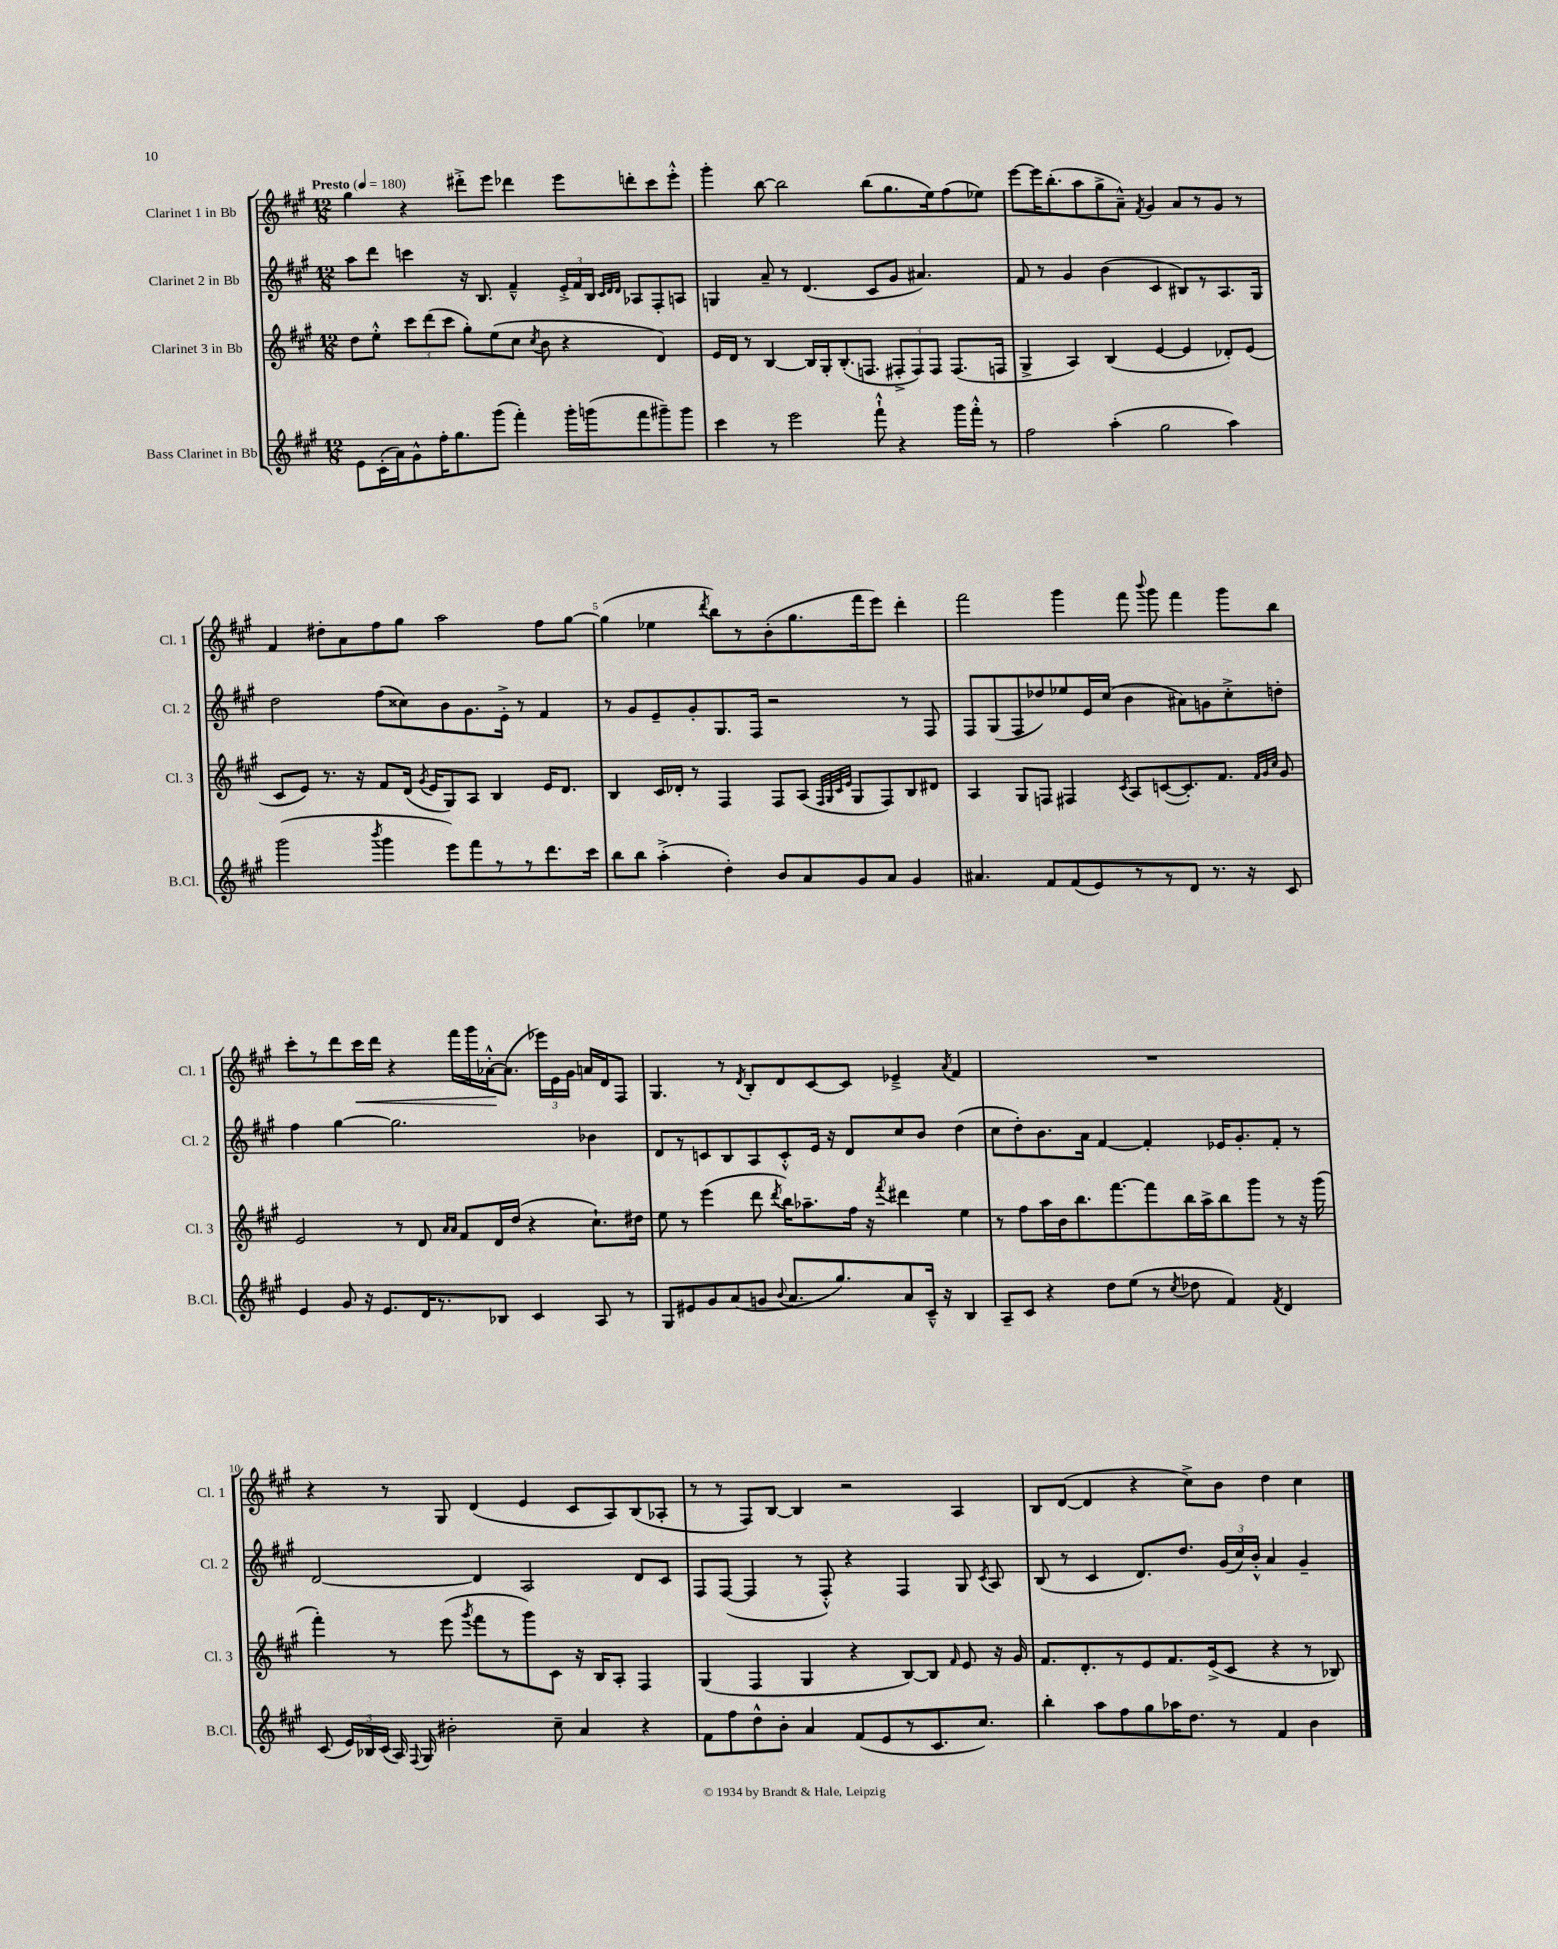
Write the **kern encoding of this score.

**kern	**kern	**kern	**kern	**dynam
*part4	*part3	*part2	*part1	*part1
*staff4	*staff3	*staff2	*staff1	*staff1
*I"Bass Clarinet in Bb	*I"Clarinet 3 in Bb	*I"Clarinet 2 in Bb	*I"Clarinet 1 in Bb	*
*I'B.Cl.	*I'Cl. 3	*I'Cl. 2	*I'Cl. 1	*
*clefG2	*clefG2	*clefG2	*clefG2	*
*k[f#c#g#]	*k[f#c#g#]	*k[f#c#g#]	*k[f#c#g#]	*
*M12/8	*M12/8	*M12/8	*M12/8	*
*MM180	*MM180	*MM180	*MM180	*
=1	=1	=1	=1	=1
!	!	!	!LO:TX:a:B:t=Presto	!
8e\L	8dd\L	8aa\L	4gg#\	.
(16c#'\L	8ee'^^\J	8ddd\J	.	.
16a\J)	.	.	.	.
8g#^^\	12ccc#\L	4cccn\	4r	.
.	(12ddd\	.	.	.
16ff#'\K	.	.	.	.
.	12ccc#\J	.	.	.
8.gg#\	.	.	.	.
.	8gg#'\L)	16r	8ddd#X'^\L	.
.	.	8.B/	.	.
(8ggg#\J	(8ee\	.	8eee\J	.
4fff#'\)	8cc#\J	4f#~^^/	4ddd-X\	.
.	8qcc#/	.	.	.
.	8b\	.	.	.
16ggg#'\LL	4r	24e'^/LL	8eee\L	.
.	.	24f#/	.	.
(16gggn\J	.	.	.	.
.	.	24B/JJ	.	.
.	.	32qqc#/LLL	.	.
.	.	32qqd/	.	.
.	.	32qqd/JJJ	.	.
8fff#\	.	8A-X/L	8dddn'\	.
8ggg#X~\)	4d/)	8F#'/	8ccc#\	.
8ggg#\J	.	8An/J	8eee'^^\J	.
=2	=2	=2	=2	=2
4ccc#\	16e/LL	4Gn/	4ggg#'\	.
.	16d/JJ	.	.	.
.	8r	.	.	.
8r	[4B/	8a~/	[8bb\	.
2eee\	.	8r	2bb\]	.
.	16B/LL]	(4.d/	.	.
.	16G#'/J	.	.	.
.	(8.B'/	.	.	.
.	8.Fn/J	.	.	.
8fff#`^^\	.	8c#/L	(8bb\L	.
4r	12F#X'^/L	8g#/J	8.gg#\	.
.	12F#/)	.	.	.
.	.	4.a#X/)	.	.
.	12F#/J	.	.	.
.	.	.	16ee\k)	.
16ggg#\LL	(8.F#/L	.	(8ff#\	.
16fff#'^^\JJ	.	.	.	.
8r	.	.	8ee-X\J)	.
.	16Fn/Jk	.	.	.
=3	=3	=3	=3	=3
2ff#\	4G#^/	8f#/	[8eee\L	.
.	.	8r	16eee\K]	.
.	.	.	(8.bb'\	.
.	4A/)	4g#/	.	.
.	.	.	8aa\	.
(4aa'\	(4B/	(4b\	8gg#^\	.
.	.	.	8a~^^\J)	.
.	.	.	8qf#/	.
2gg#\	[4e/	4c#/	4g#/	.
.	4e/]	8B#X/L)	8a/L	.
.	.	8r	8r	.
4aa\)	8d-X'/L)	8.A/	8g#/J	.
.	(8e/J	.	8r	.
.	.	16G#/Jk	.	.
!!LO:LB:g=z
=4	=4	=4	=4	=4
(2ggg#\	8c#/L	2dd\	4f#/	.
.	8e/J)	.	.	.
.	8.r	.	8dd#X'\L	.
.	.	.	8a\	.
.	16r	.	.	.
8qbbb/	.	.	.	.
4ggg#\	8f#/L	(8ff#\L	8ff#\	.
.	(16d/Jk	8cc##X\)	8gg#\J	.
.	8qg#/	.	.	.
.	16e/KL	.	.	.
8eee\L)	8G#/)	8b\	2aa\	.
8fff#\	8A/J	8.g#\	.	.
8r	4B/	.	.	.
.	.	16e'^\Jk	.	.
8r	.	8r	.	.
8.ddd\	16e/KL	4f#/	8ff#\L	.
.	8.d/J	.	.	.
.	.	.	[8gg#\J	.
16ccc#\Jk	.	.	.	.
=5	=5	=5	=5	=5
8bb\L	4B/	8r	(4gg#\]	.
8bb\J	.	8g#/L	.	.
(4aa'^\	16c#/LL	8e~/	4ee-X\	.
.	16d-X'/JJ	.	.	.
.	8r	8g#'/	.	.
.	.	.	8qddd/	.
4dd'\)	4F#/	8.G#/	8bb\L)	.
.	.	.	8r	.
.	.	16F#/Jk	.	.
8b/L	8F#/L	2r	(8b'\	.
8a/	(8A/J	.	8.gg#\	.
.	32qqF#/LLL	.	.	.
.	32qqG#/	.	.	.
.	32qqc#/	.	.	.
.	32qqe/JJJ	.	.	.
8g#/	8G#/L	.	.	.
.	.	.	16fff#\k	.
8a/J	8F#/)	.	8eee\J)	.
4g#/	8B/	8r	4ddd'\	.
.	8d#X/J	8F#/	.	.
=6	=6	=6	=6	=6
4.a#X/	4A/	8F#/L	2fff#\	.
.	.	(8G#/	.	.
.	8G#/L	8F#/	.	.
8f#/L	8Fn/J	8dd-X/)	.	.
(8f#/	4F#X/	8ee-X/	4ggg#\	.
8e/)	.	16e/L	.	.
.	.	(16cc#/JJ	.	.
.	8qc#/	.	.	.
8r	8A/L	4b\	8fff#\	.
.	.	.	8qqbbb/	.
8r	([8cn/	.	8ggg#\	.
8d/J	8.c'/])	8a#X\L)	4fff#\	.
8.r	.	8gn\	.	.
.	8.f#/J	.	.	.
.	.	8cc#'^\	8ggg#\L	.
16r	.	.	.	.
.	32qqf#/LLL	.	.	.
.	32qqg#/	.	.	.
.	32qqcc#/JJJ	.	.	.
8c#/	8g#/	8ddn'\J	8bb\J	.
!!LO:LB:g=z
=7	=7	=7	=7	=7
4e/	2e/	4ff#\	8ccc#'\L	.
.	.	.	8r	.
8g#/	.	[4gg#\	8ddd\	.
!	!	!	!	!LO:HP:b
16r	.	.	16ccc#\L	<
8.e/L	.	.	16ddd\JJ	.
.	8r	2.gg#\]	4r	.
16d/K	8d/	.	.	.
8.r	.	.	.	.
.	16qqa/LL	.	.	.
.	16qqa/JJ	.	.	.
.	8f#/L	.	16fff#\LL	.
.	.	.	16ggg#\	.
8B-X/J	16d/L	.	[16a-X'^^\J	.
.	(16dd/JJ	.	(8.a-\J]	[
4c#/	4r	.	.	.
.	.	.	24eee-X\LL)	.
.	.	.	24e\	.
.	.	.	24g#\JJ	.
8A/	8.cc#`\L)	4b-X\	16an/LL	.
.	.	.	16d/J	.
8r	.	.	8F#/J	.
.	16dd#X\Jk	.	.	.
=8	=8	=8	=8	=8
8G#/L	8ee\	8d/L	4.G#/	.
8e#X/	8r	8r	.	.
8g#/	(4eee\	8cn/	.	.
(8a/	.	8B/	8r	.
.	.	.	8qd/	.
8gn/J	8ddd\	8A/	8B'/L	.
8qqb/	8qddd/	.	.	.
8.a/L	16bb\KL)	8c'^^/	8d/	.
.	8.aa-X~\	.	.	.
.	.	16e/Jk	[8c#/	.
8.gg#/)	.	16r	.	.
.	16ff#\Jk	8d/L	8c#/J]	.
.	16r	.	.	.
.	8qfff#/	.	.	.
8a/	4ddd#X\	8cc#/	4e-X~^/	.
16c#~^^/Jk	.	8b/J	.	.
16r	.	.	.	.
.	.	.	8qa/	.
4B/	4ee\	(4dd\	4f#/	.
=9	=9	=9	=9	=9
8A~/L	8r	8cc#\L	1.r	.
8c#/J	8ff#\L	8dd'\)	.	.
4r	16aa\L	8.b\	.	.
.	16b\J	.	.	.
.	8.bb\	.	.	.
.	.	16a\Jk	.	.
8dd\L	.	[4f#/	.	.
.	[8.fff#\	.	.	.
(8ee\J	.	.	.	.
8r	8fff#\]	4f#'/]	.	.
8qcc#/	.	.	.	.
8dd-X\	16bb\L	.	.	.
.	16aa^\J	.	.	.
4f#/)	8bb\	16e-X/KL	.	.
.	.	8.g#'/	.	.
.	8ggg#\J	.	.	.
8qf#/	.	.	.	.
4d/	8r	8f#'/J	.	.
.	16r	8r	.	.
.	(16ggg#\	.	.	.
!!LO:LB:g=z
=10	=10	=10	=10	=10
(8c#/	4fff#'\)	[2d/	4r	.
24e/LL)	.	.	.	.
24B-X/	.	.	.	.
(24c#/JJ	.	.	.	.
16A/)	8r	.	8r	.
8qqF#/	.	.	.	.
16G#/	.	.	.	.
2b#X'\	(8eee\	.	8G#/	.
.	8qggg#/	.	.	.
.	8fff#\L	4d/]	(4d/	.
.	8r	.	.	.
.	8ggg#\)	2A/	4e/	.
8cc#~\	8c#\J	.	.	.
4a/	16r	.	8c#/L	.
.	16B/KL	.	.	.
.	8A'/J	.	8A/)	.
4r	4F#/	8d/L	(8B/	.
.	.	8c#/J	8A-X'/J	.
=11	=11	=11	=11	=11
8f#\L	(4G#/	8F#/L	8r	.
8ff#\	.	([8F#/J	8r	.
8dd^^\	4F#/	4F#/]	8F#/L)	.
8b'\J	.	.	[8B/J	.
4a/	4G#/	8r	4B/]	.
.	.	8F#'^^/)	.	.
(8f#/L	4r	4r	2r	.
8e/	.	.	.	.
8r	[8B/L)	4F#/	.	.
8.c#/	8B/J]	.	.	.
.	16qqf#/	.	.	.
.	8e/	8G#/	4A/	.
8.cc#/J)	.	.	.	.
.	.	8qc#/	.	.
.	16r	8A/	.	.
.	16g#/	.	.	.
=12	=12	=12	=12	=12
4bb'\	8.f#/L	(8B/	8B/L	.
.	.	8r	([8d/J	.
.	8.d'/	.	.	.
8aa\L	.	4c#/	4d/]	.
8ff#\	8r	.	.	.
8gg#\	8e/	8.d/L)	4r	.
16aa-X\K	8.f#/	.	.	.
8.dd\J	.	8.dd/J	.	.
.	.	.	8cc#^\L)	.
.	(16e^/k	.	.	.
8r	8c#/J	(24g#/LL	8b\J	.
.	.	24cc#/)	.	.
.	.	24b'^^/JJ	.	.
4f#/	4r	4a/	4dd\	.
4b\	8r	4g#~/	4cc#\	.
.	8B-X/)	.	.	.
==	==	==	==	==
*-	*-	*-	*-	*-
